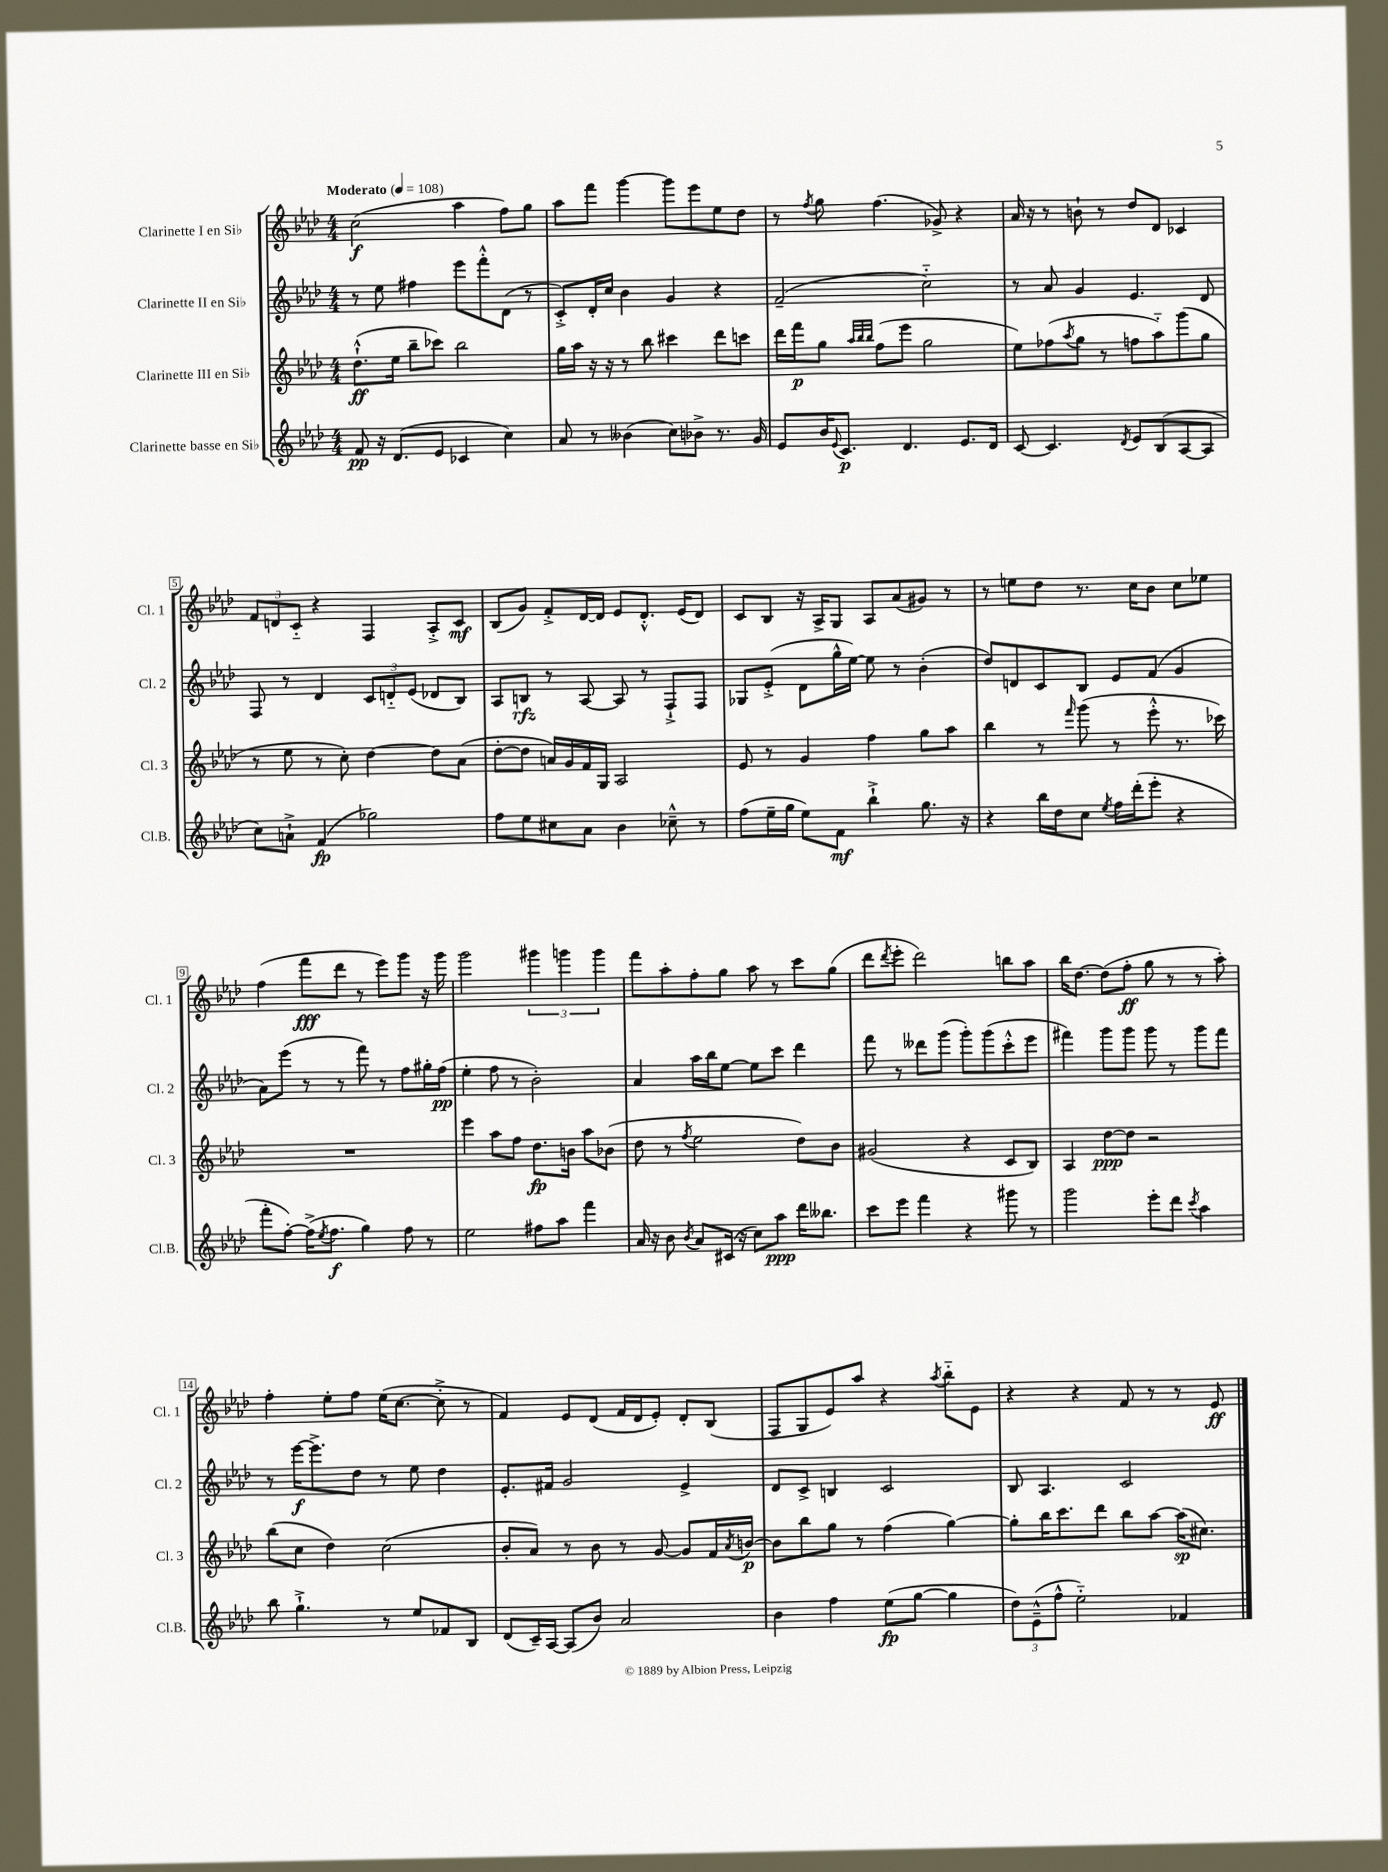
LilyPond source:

<<
\new StaffGroup <<
\new Staff = "s0" \with { instrumentName = "Clarinette I en Sib" shortInstrumentName = "Cl. 1" } {
    \clef treble \key aes \major \numericTimeSignature \time 4/4 \tempo "Moderato" 4 = 108
    c''2\f( aes''4 f''8) g''8 |
    aes''8 f'''8 g'''4~ g'''8 ees'''8 ees''8 des''8 |
    r8 \acciaccatura { f''8 } g''8 f''4.( ges'8->) r4 |
    aes'16 r16 r8 b'8-! r8 des''8 des'8 ces'4 |
    \tuplet 3/2 { f'8 d'8 c'8-_ } r4 f4 aes8-.-> c'8\mf |
    bes8( g'8) f'8-.-> des'16~ des'16 ees'8 des'8.-.-^ ees'16( des'8) |
    c'8 bes8 r16 aes16-> g8 aes8 aes'8( gis'8) r8 |
    r8 e''8 des''8 r8. c''16 bes'8 c''8 ees''8 |
    f''4( f'''8\fff des'''8 r8 ees'''8) g'''8 r16 g'''16 |
    g'''2 \tuplet 3/2 { gis'''4 g'''4 g'''4 } |
    f'''8 aes''8-. f''8-. g''8 aes''8 r8 c'''8 g''8( |
    des'''8 \acciaccatura { des'''8 } ees'''8-. des'''2) b''8 aes''8 |
    bes''16 des''8.~ des''8( f''8-.\ff g''8 r8 r8 aes''8-.) |
    f''4-. ees''8-. f''8 ees''16( c''8.~ c''8-.-> r8 |
    f'4) ees'8 des'8( f'16 des'16 ees'8-.) des'8-. bes8( |
    f8 g8 ees'8) aes''8 r4 \acciaccatura { aes''8 } bes''8-_ ees'8 |
    r4 r4 f'8 r8 r8 ees'8\ff \bar "|." |
}
\new Staff = "s1" \with { instrumentName = "Clarinette II en Sib" shortInstrumentName = "Cl. 2" } {
    \clef treble \key aes \major \numericTimeSignature \time 4/4
    r8 ees''8 fis''4 ees'''8 f'''8-.-^ des'8( r8 |
    c'8-.->) des'16-. c''16 bes'4 g'4 r4 |
    f'2--( c''2-_) |
    r8 aes'8 g'4 ees'4. des'8 |
    f8 r8 des'4 \tuplet 3/2 { c'8 d'8-_ ees'8( } des'8 bes8) |
    aes8 b8\rfz r8 aes8~ aes8 r8 f8-!-> f8 |
    ges8 ees'8-.->( des'8 g''16-^ ees''16~) ees''8 r8 bes'4-.( |
    des''8) d'8 c'8 bes8 ees'8 f'8( g'4 |
    aes'8) ees'''8( r8 r8 f'''8) r8 f''8 gis''16-. f''16\pp( |
    ees''4-. f''8 r8 bes'2-.) |
    aes'4 aes''16 bes''16 ees''8~ ees''8 c'''8 des'''4 |
    f'''8 r8 deses'''8 g'''8( g'''8-.) g'''8( c'''8-.-^ ees'''8 |
    fis'''4) g'''8 g'''8 g'''8 r8 g'''8 fis'''8 |
    r8 ees'''16~\f ees'''8.-> des''8 r8 ees''8 des''4 |
    ees'8.-. fis'16 g'2 ees'4-> |
    des'8 c'8-> b4 c'2 |
    bes8 aes4. c'2 \bar "|." |
}
\new Staff = "s2" \with { instrumentName = "Clarinette III en Sib" shortInstrumentName = "Cl. 3" } {
    \clef treble \key aes \major \numericTimeSignature \time 4/4
    des''8.-!-^\ff( ees''16 bes''8-- ces'''8) bes''2 |
    g''16 aes''16 r16 r16 r8 bes''8 cis'''4 des'''8 c'''8 |
    des'''16 f'''16\p g''8 \grace { aes''32 bes''32 bes''32 } f''8( ees'''8 g''2 |
    ees''8) fes''8( \acciaccatura { aes''8 } g''8 r8 f''8 aes''8-_) g'''8( g''8 |
    r8 ees''8 r8 c''8-.) des''4~ des''8 aes'8( |
    des''8~-. des''8 a'16) g'16 f'16 g16 aes2 |
    ees'8 r8 g'4 f''4 g''8 aes''8 |
    bes''4 r8 \grace { f'''16 } g'''8( r8 ees'''8-.-^ r8. ces'''16) |
    R1 |
    ees'''4 aes''8 f''8 des''8.\fp b'16 aes''8 bes'8( |
    des''8 r8 \acciaccatura { f''8 } ees''2 des''8) bes'8 |
    gis'2( r4 c'8 bes8) |
    aes4 des''8~\ppp des''8 r2 |
    bes''8( c''8 des''4) c''2( |
    bes'8-. aes'8) r8 bes'8 r8 g'8~ g'8 f'16 \acciaccatura { aes'8 } b'16~\p |
    b'8 bes''8 g''8 r8 f''4( g''4~) |
    g''8-. bes''16 c'''8. des'''8 bes''8 aes''8~ aes''16\sp( cis''8.) \bar "|." |
}
\new Staff = "s3" \with { instrumentName = "Clarinette basse en Sib" shortInstrumentName = "Cl.B." } {
    \clef treble \key aes \major \numericTimeSignature \time 4/4
    f'8\pp r16 des'8.( ees'8 ces'4 c''4) |
    aes'8 r8 beses'4( c''8) bes'8-> r8. g'16 |
    ees'8 bes'16 \appoggiatura { ees'8 } c'8.\p des'4. ees'8. des'16 |
    c'8~ c'4. \acciaccatura { des'8 } ees'8 bes8( aes8~ aes8 |
    c''8) a'8-!-> f'4\fp( ges''2) |
    f''8 ees''8 cis''8 aes'8 bes'4 ces''8---^ r8 |
    f''8( ees''16-- g''16 ees''8) f'8\mf bes''4-!-> g''8. r16 |
    r4 bes''16 des''16 c''8 \acciaccatura { ees''8 } f''16 des'''16-.( ees'''8-. r4 |
    f'''8-. f''8~-.) f''16->( \acciaccatura { ees''8 } f''8.\f g''4) f''8 r8 |
    ees''2 fis''8 aes''8 f'''4 |
    aes'16 r16 bes'8 \acciaccatura { bes'8 } aes'8 cis'16( r16 c''8) aes''8\ppp des'''16 beses''8. |
    c'''8 ees'''8 f'''4 r4 gis'''8 r8 |
    g'''2 ees'''8-. des'''8 \acciaccatura { c'''8 } aes''4 |
    bes''8 g''4.-!-> r8 ees''8 fes'8 bes8 |
    des'8( c'16--) aes16~ aes8( bes'8) aes'2 |
    bes'4 f''4 ees''8\fp( g''8~ g''4 |
    \tuplet 3/2 { des''8) ees'8---^( f''8-^ } ees''2-_) fes'4 \bar "|." |
}
>>
>>
\layout { \context { \Score \override BarNumber.stencil = #(make-stencil-boxer 0.1 0.3 ly:text-interface::print) } }
